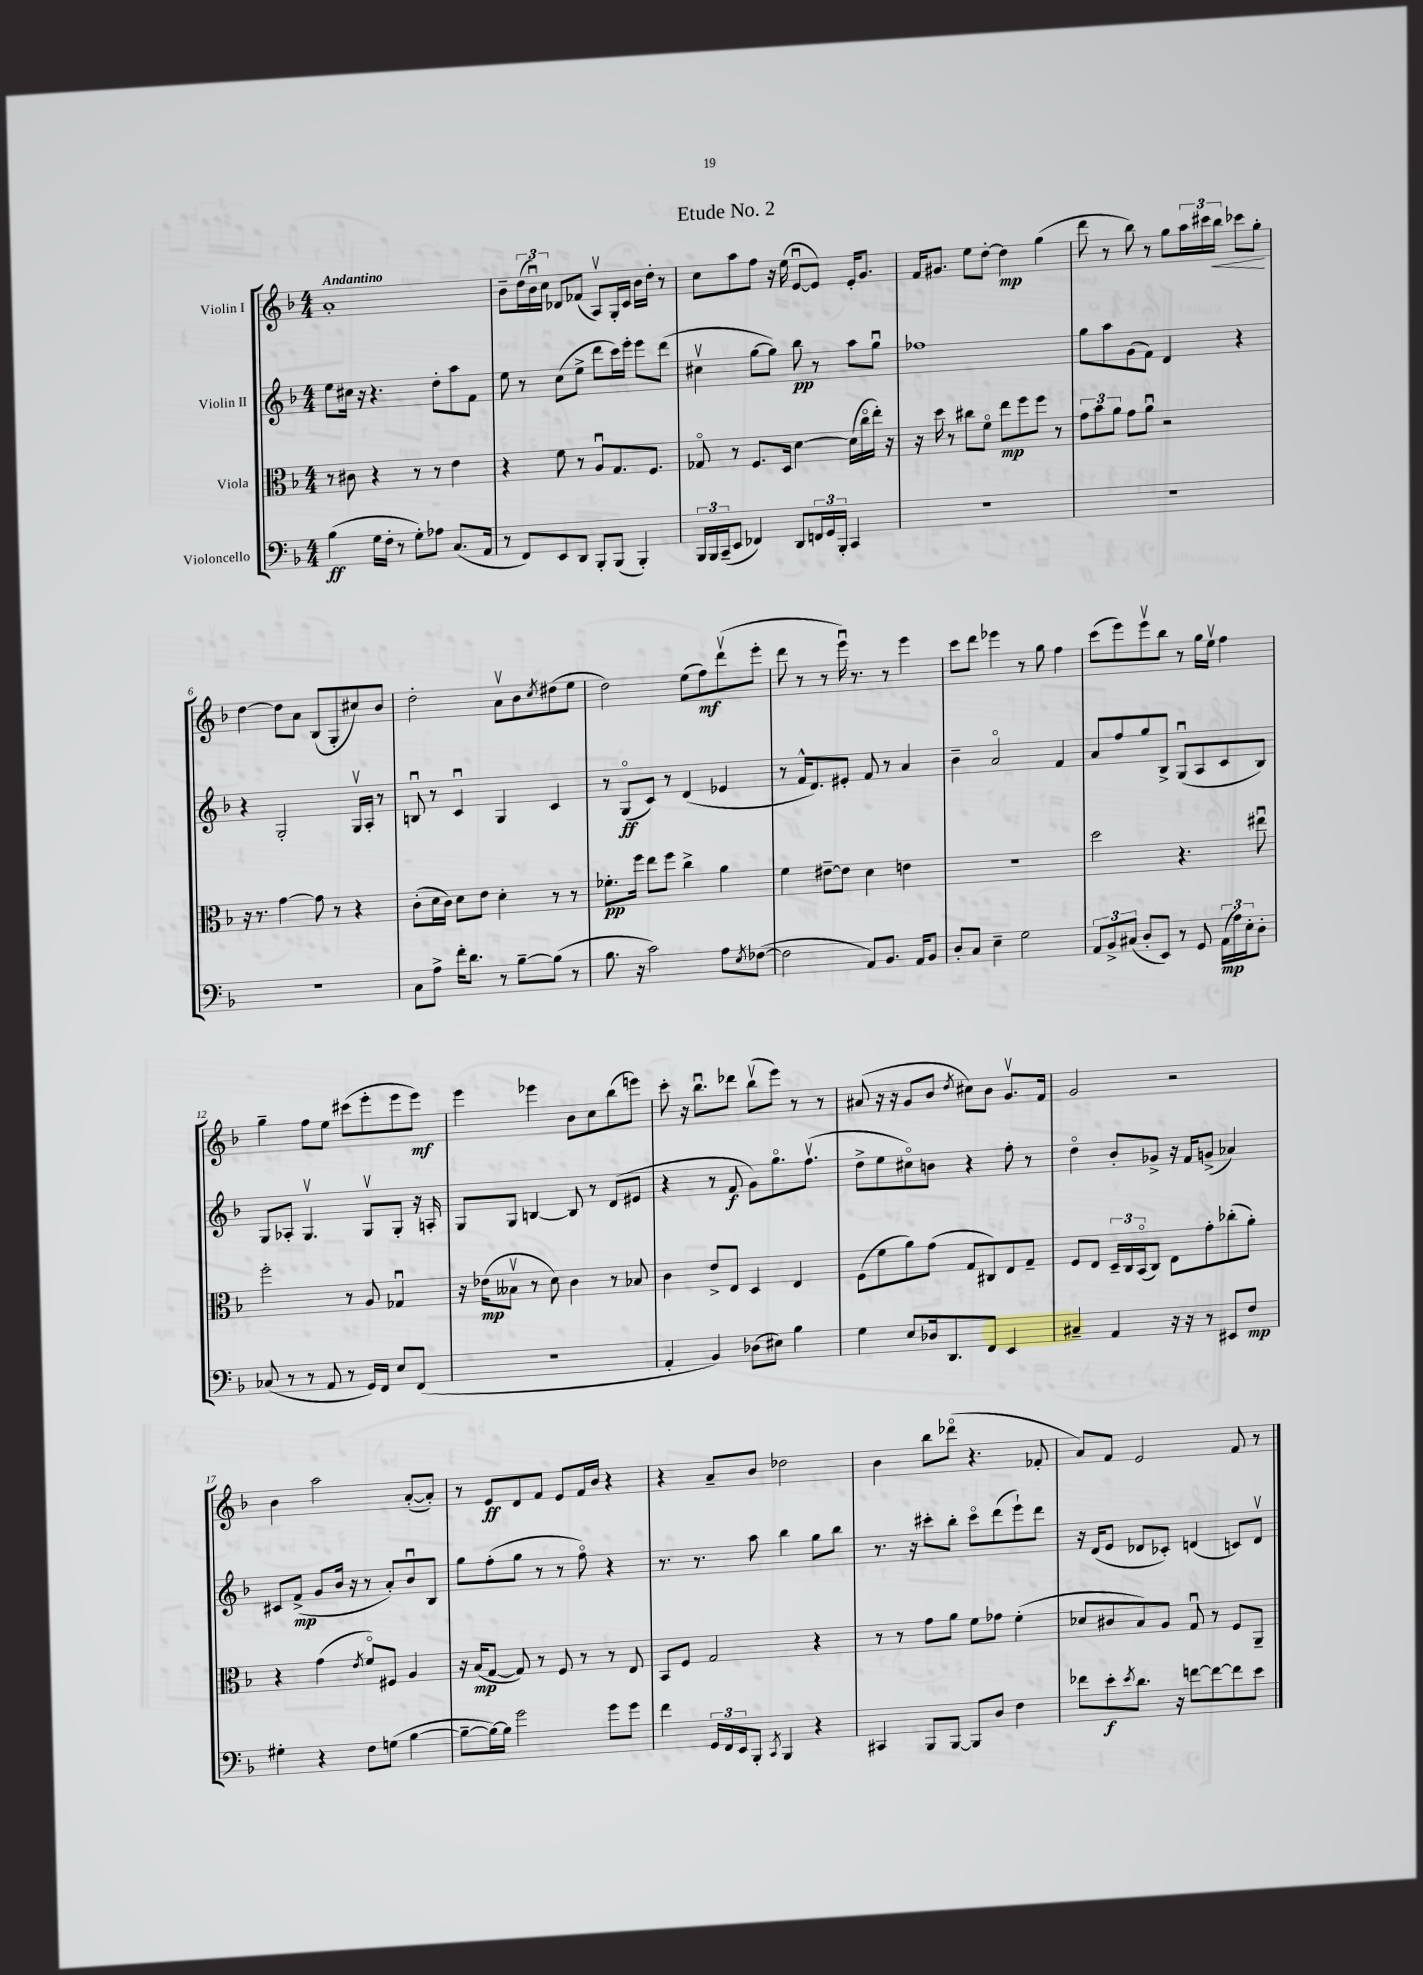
\header { title = "Etude No. 2" }
<<
\new StaffGroup <<
\new Staff = "s0" \with { instrumentName = "Violin I" } {
    \clef treble \key f \major \numericTimeSignature \time 4/4 \tempo "Andantino"
    a'1-. |
    bes'8-- \tuplet 3/2 { d''16( bes'16\downbow) c''16 } des'8 fes'8( a8\upbow) g16-. c'16 bes'16 d''16-. r8 |
    c''8 a''8 f''8 r16 e''16( e'8~\downbow e'8) e'16-. g'8. |
    f'16 gis'8. e''8 d''8~-. d''4\mp g''4( |
    d'''8 r8 bes''8) r8 g''8 \tuplet 3/2 { a''16 cis'''16 bes''16\< } ces'''8 g''8-.\! |
    d''4~ d''8 a'8 bes8( g8-. cis''8) bes'8 |
    d''2-. a'8\upbow bes'8 \acciaccatura { c''8 } dis''8( e''8 |
    d''2) e''8( f''8\mf) d'''8\upbow( e'''8-. |
    d'''8 r8 r8 e'''16\downbow) r8. r8 e'''4 |
    c'''8 d'''8 ees'''4 r8 g''8 f''4 |
    c'''8( e'''8) e'''8\upbow bes''8 r8 g''16 e''16\upbow f''4 |
    g''4-- f''8 e''8 cis'''8( e'''8-. e'''8 e'''8\mf) |
    e'''4 ees'''4 bes'8 c''8 bes''8( e'''8) |
    c'''8-. r16 bes''8.\downbow des'''8 bes''8\upbow( e'''8) r8 r8 |
    ais'8( r16 r16 g'8 bes'8 \acciaccatura { d''8 } cis''8) bes'8 g'8.\upbow f'16 |
    g'2 r2 |
    bes'4 a''2 a'8~-.( a'8-.) |
    r8 e'8\ff d'8 f'8 e'8 f'16 bes'16 r4 |
    r4 a'8-- bes'8 des''2 |
    bes'4 bes''8 des'''8\flageolet( r4. fes'8-. |
    a'8) f'8 e'2 f'8 r8 \bar "|." |
}
\new Staff = "s1" \with { instrumentName = "Violin II" } {
    \clef treble \key f \major \numericTimeSignature \time 4/4
    e''8 cis''16 r16 r4. d''8-. a''8 f'8 |
    e''8 r8 c''8( e''8-> d'''8 c'''16) e'''16-. e'''8 d'''8( |
    cis''4\upbow g''8~ g''8) bes''8\pp r8 a''8 g''8\downbow |
    fes''1 |
    g''8 a''8 g'8( f'8) d'4 r4 |
    r4 g2-. g16\upbow a16-. r8 |
    b8\downbow r8 c'4\downbow g4 c'4 |
    r8 g8\flageolet\ff( c'8) r8 d'4( ees'4 |
    r8 f'16-^ d'8.) eis'8-. f'8 r8 a'4 |
    bes'4-- a'2\flageolet f'4 |
    a'8 f''8 g''8 bes8-> g8\downbow( a8 c'8 bes8) |
    g8 aes8-. g4.\upbow g8\upbow g8-. r16 a16-. |
    g8 g8 b4~ b8 r8 d'8( eis'8 |
    r4 r8 f'8\f g'8) g''8.\flageolet f''8.\upbow( |
    d''8-> e''8 cis''8\flageolet) b'8 r4 f''8-. r8 |
    d''4\flageolet bes'8-. ges'8-> r16 f'16 g'8->( aes'4) |
    cis'8 f'8->\mp( g'8 bes'16 r16 r8 a'8-.) bes'8\downbow bes8 |
    g''8 f''8-.( g''8 r8 r8 f''8\flageolet) r4 |
    r8. r8. a''8 bes''4 g''8 bes''8 |
    r8. r16 cis'''8-. bes''8-. cis'''8\flageolet d'''8( e'''8-!) d'''8 |
    r16 d'16( e'8 des'8 ces'8-.) d'4( c'8) d'8\upbow \bar "|." |
}
\new Staff = "s2" \with { instrumentName = "Viola" } {
    \clef alto \key f \major \numericTimeSignature \time 4/4
    r8 cis'8 r4 r8 r8 e'4 |
    r4 f'8 r8 a8\downbow g8. f8. |
    ges8\flageolet r8 f8. d16 d'4~ d'16( c''16\flageolet e''16-.) r16 |
    r16 d''16 r8 cis''8 f'8\flageolet e''8\mp f''8 f''8 r8 |
    \tuplet 3/2 { g'8 bes'8 a'8 } g'8 a'8\downbow r2 |
    r16 r8. g'4~ g'8 r8 r4 |
    c'8-.( d'16 c'16) d'8 e'8 d'4-. r8 r8 |
    fes'8.-.\pp f''16 e''8 f''8 c''4-> a'4 |
    f'4 eis'8~-- eis'8 d'4 e'4 |
    R1 |
    d''2 r4. eis''8\downbow |
    f''2-. r8 a8 ges4\downbow |
    r16 ees'16\mp( beses8\upbow r8 d'8) c'4 r8 bes8 |
    c'4 e'8-> e8 d4 e4 |
    f8( f'8 a'8) g'8( g8 cis8) e8 g8-- |
    f8 e8 \tuplet 3/2 { d16-- c16 bes,16\flageolet( } c8) e8 g'8-. ces''8-.( a'8-.) |
    r4 g'4( \acciaccatura { e'8 } f'8\flageolet) fis8 a4 |
    r16 bes16\mp( g8~ g8) r8 f8 r8 r8 e8 |
    bes,8 f8 g2 r4 |
    r8 r8 g'8 a'8 f'8 ges'8 f'4-.( |
    des'8 cis'8 bes8) a8 g8\downbow r8 f8 a,8-- \bar "|." |
}
\new Staff = "s3" \with { instrumentName = "Violoncello" } {
    \clef bass \key f \major \numericTimeSignature \time 4/4
    bes4\ff( g16 f16-. r8 g8-.) aes8 c8.( a,16 |
    r8 f,8) e,8 d,8 bes,,8-. bes,,8( bes,,4-.) |
    \tuplet 3/2 { bes,,16 bes,,16 c,16--( } e,8 fes,4) d,8 \tuplet 3/2 { f,16 g,16 bes,,16-. } c,4 |
    R1 |
    R1 |
    R1 |
    c8 a8-> f'16-. d'8. r8 bes8~-- bes8( r8 |
    bes8. r16 c'2) a8 \acciaccatura { e8 } fes8~( |
    fes2 a,8) bes,8. a,16 bes,8 |
    d8-. c8 e4-- g2 |
    \tuplet 3/2 { a,8 bes,8-> cis8( } d8-. e,8) r8 g,8 \tuplet 3/2 { a,16\mp( a16) e16-. } d8-. |
    ces8( r8 r8 a,8 r8 g,16) f,16 e8 f,8( |
    R1 |
    a,4-. bes,4) des8( eis8) bes4 |
    g4 e8 des16 d,8. f,8 e,4 |
    cis4-- a,4 r16 r16 r8 eis,8 f8\mp |
    gis4-. r4 f8 g8( bes4~ |
    bes8~-- bes16~) bes16 g'2 g'8 g'8 |
    f'4 \tuplet 3/2 { g,16 f,16 e,16 } bes,,8-. \acciaccatura { c,8 } bes,,4 r4 |
    cis,4 bes,,8 bes,,8~ bes,,8 d8 f4 |
    fes'8 e'8-.\f \acciaccatura { e'8 } d'8. r16 f'8~ f'8~ f'8 e'8 \bar "|." |
}
>>
>>
